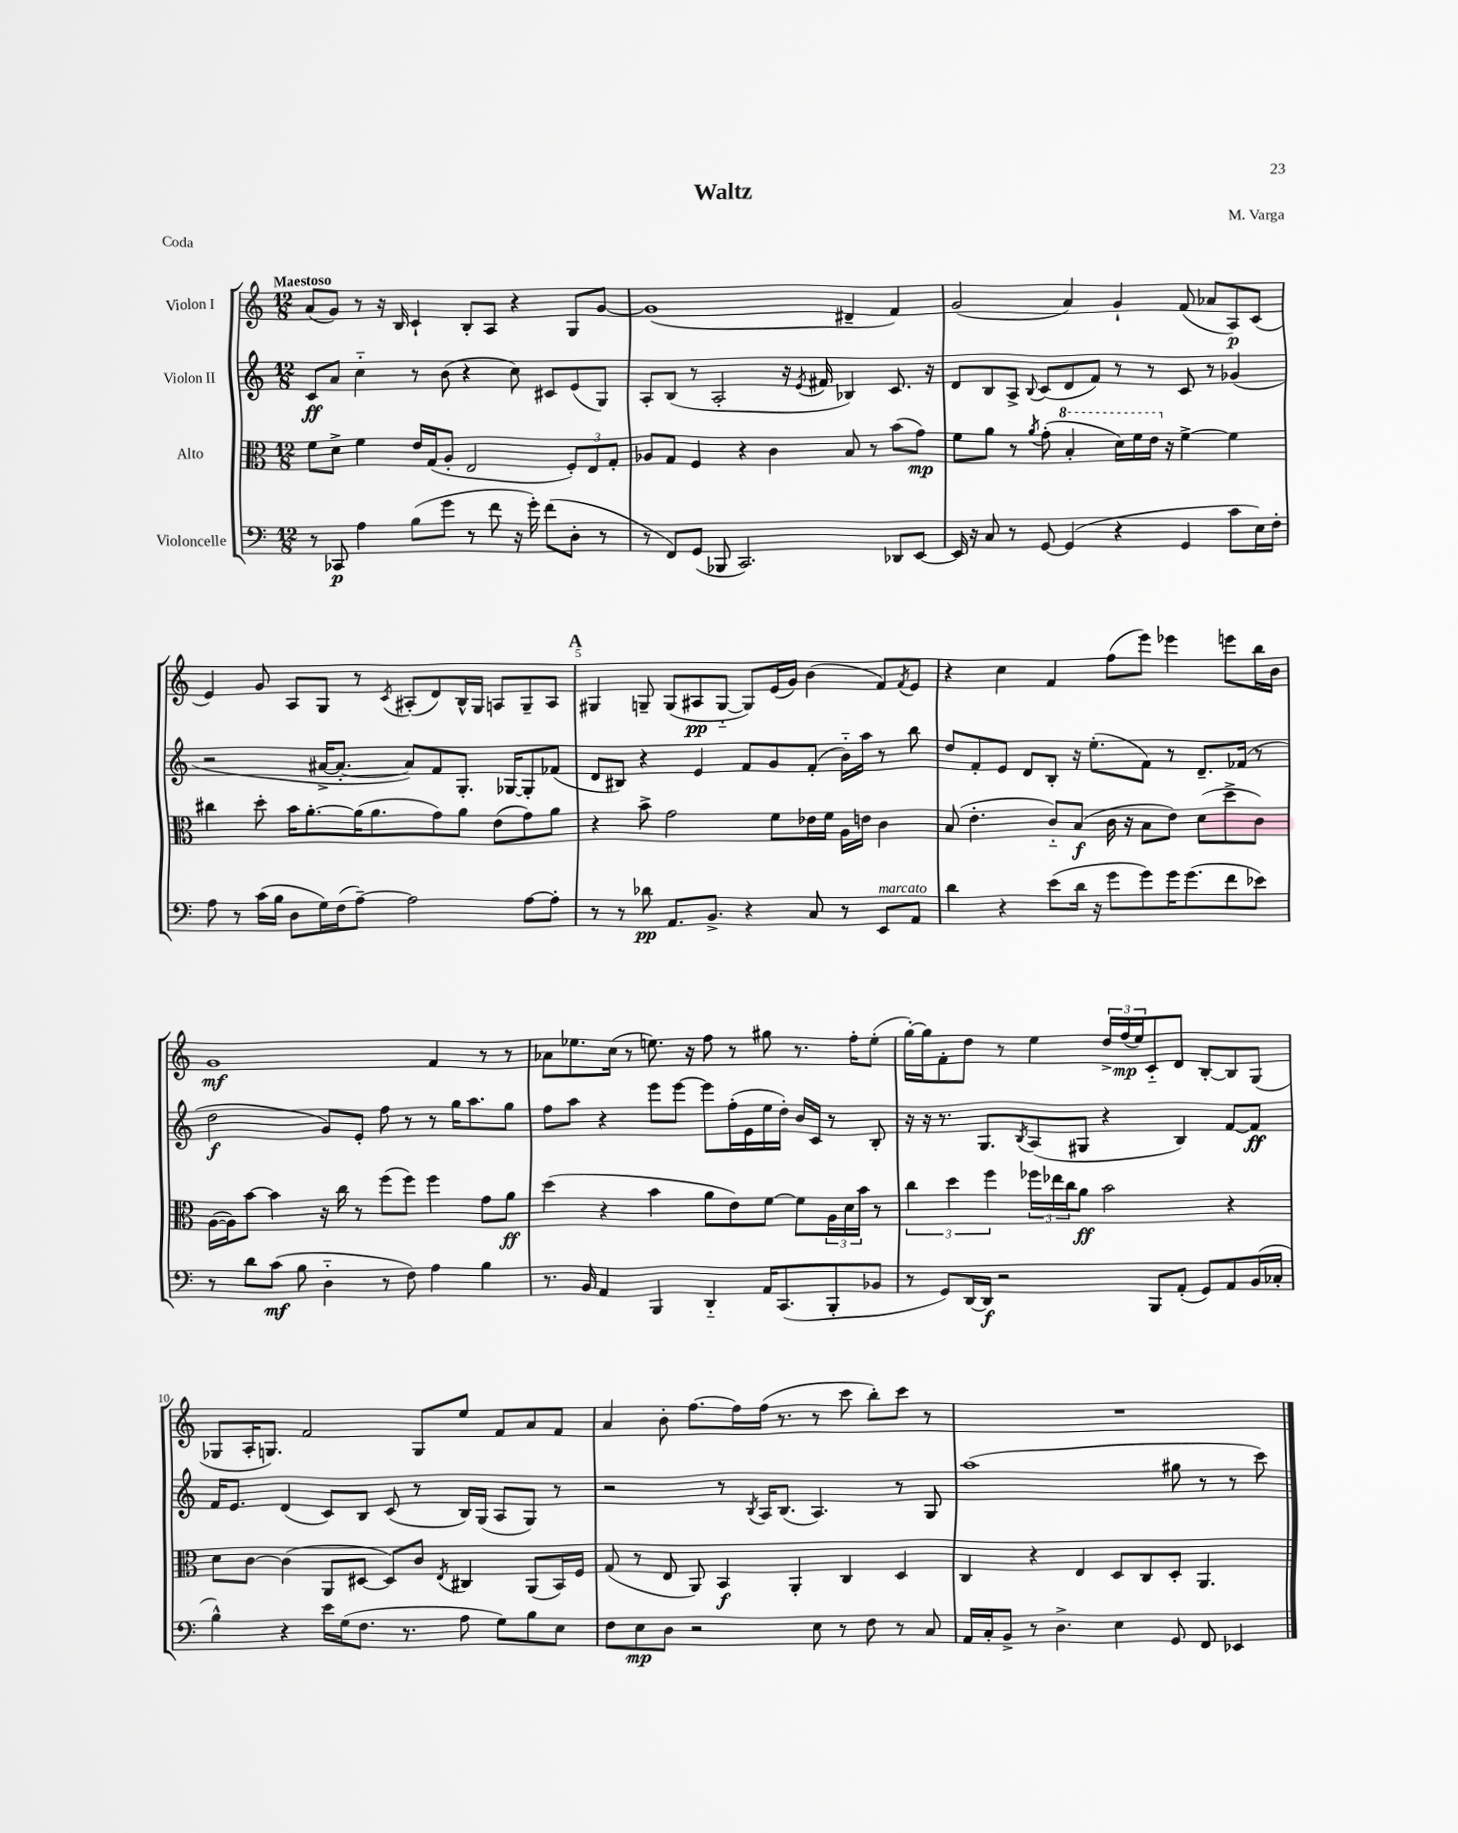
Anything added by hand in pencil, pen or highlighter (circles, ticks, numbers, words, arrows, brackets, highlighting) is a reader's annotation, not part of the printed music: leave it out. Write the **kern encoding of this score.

**kern	**kern	**kern	**kern
*staff4	*staff3	*staff2	*staff1
*clefF4	*clefC3	*clefG2	*clefG2
*k[]	*k[]	*k[]	*k[]
*M12/8	*M12/8	*M12/8	*M12/8
8r	8f	8c	(8a
8CC-	8d^	8a	8g)
4A	4f	4cc'~	8r
.	.	.	16r
.	.	.	16B
(8B	16e	8r	4c`
.	(16G	.	.
8g	8A'	(8b	.
8r	2E	4r	8B'
8f	.	.	8A
16r	.	8cc)	4r
16g')	.	.	.
(8f	.	8c#	.
8D'	12F')	(8e	8G
.	12E	.	.
8r	.	8G)	[8g
.	12G'	.	.
=	=	=	=
8r	8A-	8A'	(1g]
8FF)	8G	(8B	.
(8GG	4F	8r	.
8BBB-	.	2A'	.
2.CC)	4r	.	.
.	4c	.	.
.	.	16r	.
.	.	8qe	.
.	.	16f#	.
.	8B	4B-)	4d#~
.	8r	.	.
8DD-	(8b	8.c	4f)
[8EE	8g)	.	.
.	.	16r	.
=	=	=	=
16EE]	8f	8d	(2g
16r	.	.	.
8C	8a	8B	.
8r	8r	8A^	.
.	8qa	8qqB	.
[8GG	(8g'	(8c	.
(4GG]	4b'	8d	4a)
.	.	8f)	.
4r	16dd)	8r	4g`
.	16ff	.	.
.	16ee	8r	.
.	16r	.	.
4GG	[4f^	8c	(8f
.	.	8r	8a-
8c	4f]	(4g-	8A)
16E)	.	.	(8c
16F'	.	.	.
=	=	=	=
8A	4cc#	2r	4e)
8r	.	.	.
(16c	8dd'	.	8g
16B	.	.	.
8D	16b	.	8A
.	[8.a'	.	.
16G)	.	[16a#^	8G
(16F	.	8.a#'_	.
[8A~)	(16a]	.	8r
.	8.a	.	.
.	.	.	8qc
2A]	.	8a#])	(8A#'
.	8g)	8f	8d)
.	8a	8.G'	16B^^
.	.	.	16G
.	(8e	.	8A
.	.	[16G-	.
[8A	8g)	8G-']	8G~
8A']	8a	(8f-	8A
=	=	=	=
8r	4r	8d	4G#
8r	.	8B#)	.
8d-	8b^	4r	8G~
8.AA	2g	.	(8G
.	.	4e	8A#
8.BB^	.	.	.
.	.	.	[8G'~
4r	.	8f	8G])
.	8f	8g	(16e
.	.	.	16g)
8C	16e-	(8f'	(4b
.	16f	.	.
8r	16A	16b'~)	.
.	16e	16aa	.
8EE	4c	8r	8f)
.	.	.	8qf
8AA	.	8bb	8e
=	=	=	=
4d	(8B	8dd	4r
.	4.e'	8f'	.
4r	.	8e	4cc
.	.	8d	.
(8e	8c'~)	8B'	4f
16d	(8B	16r	.
16r	.	(8.ee'	.
8g	16c	.	(8ff
.	16r	.	.
8g)	8B	8f)	8eee)
16g	8e)	8r	4eee-
(8.g	.	.	.
.	(8d	8.d~	.
8f	8dd^	.	8eee
.	.	(16f-	.
8e-)	8c)	8r	16bb
.	.	.	16b
=	=	=	=
8r	([16A	2dd	1g
.	16A])	.	.
8d	[8b	.	.
(8c	4b]	.	.
8B	.	.	.
4D'~	16r	8g)	.
.	16cc	.	.
.	8r	8e'	.
8r	(8ff	8ff	.
8F)	8ff)	8r	.
4A	4ff	8r	4f
.	.	16gg	.
.	.	8.aa	.
4B	8g	.	8r
.	8a	8gg	8r
=	=	=	=
8.r	(4dd	8ff	8a-
.	.	8aa	8.ee-
16BB	.	.	.
4AA	4r	4r	.
.	.	.	(16cc
.	.	.	8r
4BBB	4b	8eee	8.ee)
.	.	[8eee	.
.	.	.	16r
4DD'~	8a	8eee]	8ff
.	8e)	(16ff'	8r
.	.	16e	.
16AA	[8f	16ee	8gg#
(8.CC	.	16dd')	.
.	8f]	16b	8.r
.	.	16c	.
8BBB'	24A	8r	.
.	24d	.	.
.	.	.	16ff'
.	24b	.	.
8BB-	8r	8B'	(8ee'
=	=	=	=
8r	6cc	16r	[16gg')
.	.	16r	16gg]
8GG)	.	8.r	8f'
.	6dd	.	.
[16DD	.	.	8dd
16DD]	.	8.G	.
.	6ff	.	.
2r	.	.	8r
.	.	8qB	.
.	24ff-	(8A	4ee
.	24ee-	.	.
.	24cc	.	.
.	8a	8G#	.
.	2b	4r	24dd^
.	.	.	(24ff
.	.	.	24ee)
8BBB	.	.	8c'~
(8AA'	.	4B)	8d
8GG)	.	.	[8B'
8AA	4r	[8f	8B]
(16BB	.	8f]	(8G
16C-'	.	.	.
=	=	=	=
4B^^)	8d	16f	8G-
.	.	8.e	.
.	[8c	.	16A'
.	.	.	8.G)
4r	(4c]	(4d	.
.	.	.	2f
16e	8AA	8c)	.
(16G	.	.	.
8.F	[8D#	8B	.
.	8D#])	(8c	.
8.r	.	.	.
.	8c	8r	8G
.	8qE	.	.
8A	4C#	16B)	8ee
.	.	(16G	.
8G)	.	8A	8f
8B	(8AA	8G)	8a
8E	16BB)	8r	8f
.	16F	.	.
=	=	=	=
8F	(8G	2r	4a
8E	8r	.	.
8D	8E	.	8b'
2r	8AA)	.	[8.ff
.	4BB	8r	.
.	.	.	16ff]
.	.	8qB	.
.	.	16A	(16ff
.	.	(8.B	8.r
.	4AA'	.	.
8E	.	4.A)	8r
8r	4C	.	8ccc
8F	.	.	8bb')
8r	4D	8r	8ccc
8C	.	8G	8r
=	=	=	=
16AA	4C	(1aa	1.r
16C'	.	.	.
8BB^	.	.	.
8r	4r	.	.
4.D^	.	.	.
.	4E	.	.
4E	8D	.	.
.	8C	.	.
8GG	8D'	8gg#	.
8FF	4.AA	8r	.
4EE-	.	8r	.
.	.	8ccc)	.
==	==	==	==
*-	*-	*-	*-
